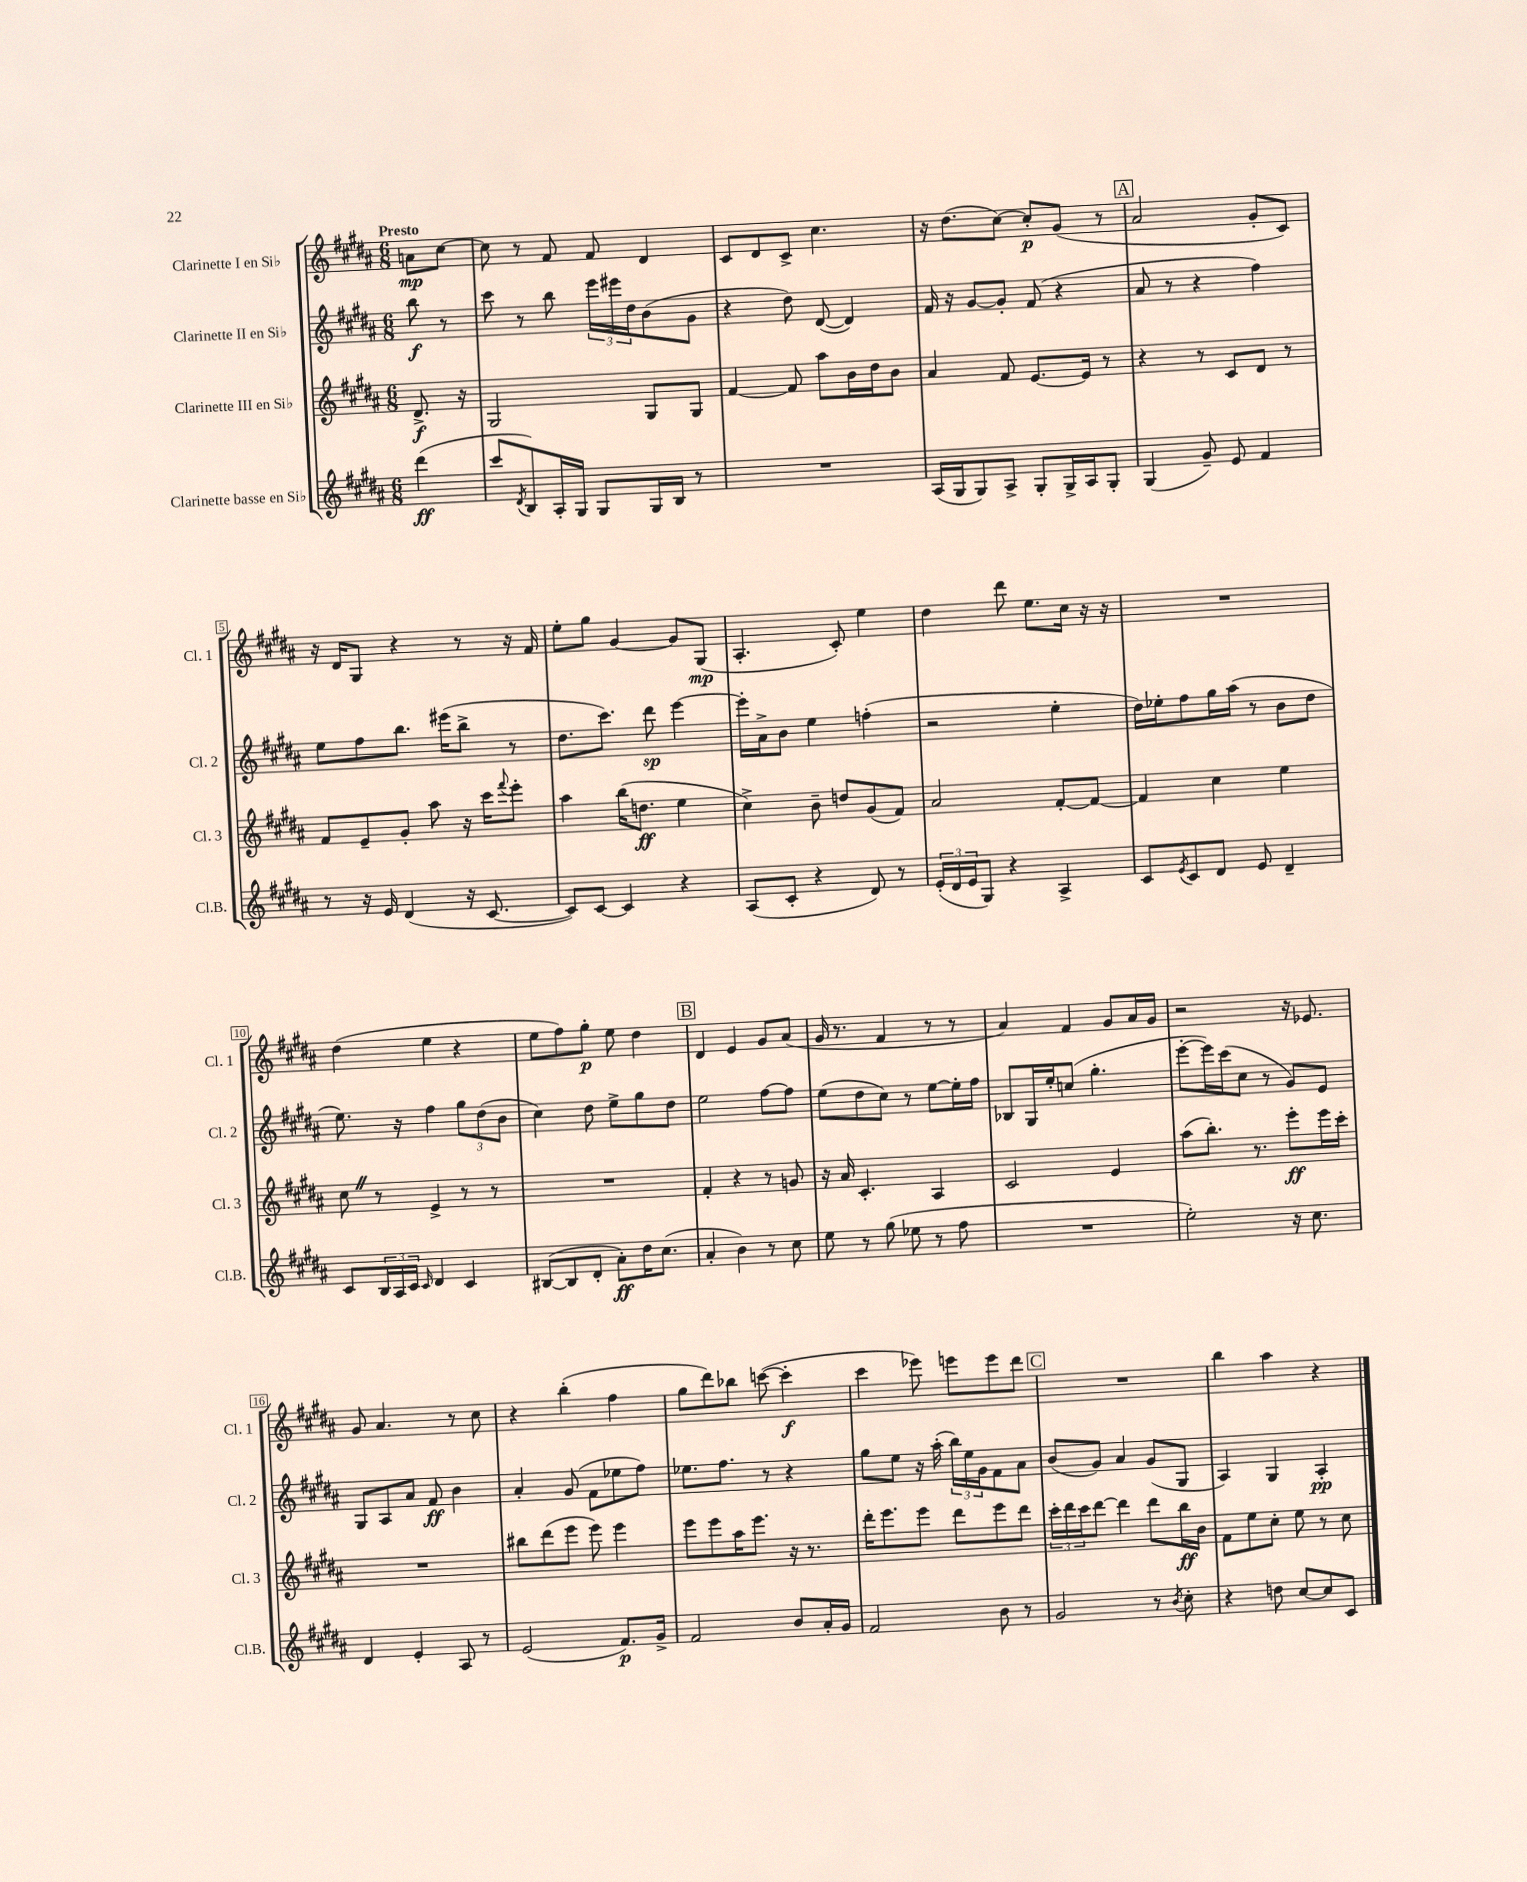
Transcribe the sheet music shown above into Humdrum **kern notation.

**kern	**kern	**kern	**kern
*staff4	*staff3	*staff2	*staff1
*clefG2	*clefG2	*clefG2	*clefG2
*k[f#c#g#d#a#]	*k[f#c#g#d#a#]	*k[f#c#g#d#a#]	*k[f#c#g#d#a#]
*M6/8	*M6/8	*M6/8	*M6/8
(4ddd#	8.d#^	8bb	8a
.	.	8r	[8cc#
.	16r	.	.
=	=	=	=
8ccc#	2G#	8ccc#	8cc#]
8qd#	.	.	.
8B)	.	8r	8r
16A#'	.	8bb	8f#
16G#	.	.	.
8G#	.	24eee	8f#
.	.	24eee#	.
.	.	24dd#	.
16G#	8G#	(8b	4d#
16B	.	.	.
8r	8G#	8g#	.
=	=	=	=
2.r	[4f#	4r	8c#
.	.	.	8d#
.	8f#]	8dd#)	8c#^
.	8aa#	([8d#	4.cc#
.	16b	4d#])	.
.	16dd#	.	.
.	8b	.	.
=	=	=	=
(16A#	4a#	16f#	16r
16G#	.	16r	(8.dd#
8G#)	.	[8g#	.
8A#^	8f#	8g#']	[8cc#)
8G#'	[8.e	(8f#	8cc#']
16G#^	.	4r	(8g#
16A#	16e]	.	.
8G#'	8r	.	8r
=	=	=	=
(4G#	4r	8a#	2a#
.	.	8r	.
8g#~)	8r	4r	.
8e	8c#	.	.
4f#	8d#	4ff#)	8g#'
.	8r	.	8c#)
=	=	=	=
8r	8f#	8ee	16r
.	.	.	16d#
16r	8e~	8ff#	8G#
16e	.	.	.
(4d#	8g#'	8.bb	4r
.	8aa#	.	.
.	.	(16eee#	.
16r	16r	8bb^	8r
[8.c#	16ccc#	.	.
.	8qqfff#	.	.
.	8eee'	8r	16r
.	.	.	16f#
=	=	=	=
8c#])	4aa#	8.dd#	8ee'
[8c#	.	.	8gg#
.	.	8.ccc#)	.
4c#]	(16bb	.	[4g#
.	8.dd	.	.
.	.	8ddd#	.
4r	4ee	[4eee	8g#]
.	.	.	(8G#
=	=	=	=
(8A#	4cc#^)	16eee']	4.A#'
.	.	16a#^	.
8c#'	.	8b	.
4r	8b~	4ee	.
.	8dd	.	8c#')
8d#)	(8g#	(4ff'	4ee
8r	8f#)	.	.
=	=	=	=
(24e'	2a#	2r	4dd#
24d#	.	.	.
24e	.	.	.
8G#)	.	.	.
4r	.	.	8ddd#
.	.	.	8.ee
4A#^	[8f#'	4ee'	.
.	.	.	16cc#
.	8f#_	.	16r
.	.	.	16r
=	=	=	=
8c#	4f#]	16dd#)	2.r
.	.	16ee-'	.
8qe	.	.	.
8c#	.	8ff#	.
8d#	4cc#	16gg#	.
.	.	(16aa#	.
8e	.	8r	.
4d#~	4ee	8b	.
.	.	8dd#	.
=	=	=	=
8c#	8cc#	8.ee)	(4dd#
24B	8r	.	.
24A#	.	.	.
.	.	16r	.
24c#	.	.	.
16qqc#	.	.	.
4d#	4e^	4ff#	4ee
4c#	8r	12gg#	4r
.	.	(12dd#	.
.	8r	.	.
.	.	12b	.
=	=	=	=
([8B#	2.r	4cc#)	8ee
8B#]	.	.	8ff#)
8d#'	.	8dd#	8gg#'
8a#')	.	8ee^	8ee
16dd#	.	8gg#	4dd#
(8.cc#	.	.	.
.	.	8dd#	.
=	=	=	=
4a#'	4f#'	2ee	4d#
4b)	4r	.	4e
8r	8r	[8ff#	8g#
8cc#	8g	8ff#]	(8a#
=	=	=	=
8ee	16r	(8ee	16g#
.	16a#	.	8.r
8r	4.c#'	8dd#	.
(8gg#	.	8cc#)	4f#
8ee-	.	8r	.
8r	4A#	[8ee	8r
8ff#	.	16ee']	8r
.	.	16ff#	.
=	=	=	=
2.r	2c#	8B-	4a#)
.	.	16G#	.
.	.	16ee'	.
.	.	(8cc	4f#
.	.	4.gg#'	.
.	4e	.	8g#
.	.	.	16a#
.	.	.	16g#
=	=	=	=
2ee')	(8aa#	[8eee'	2r
.	8.bb')	16eee])	.
.	.	(16ccc#	.
.	.	8cc#	.
.	8.r	.	.
.	.	8r	.
16r	8eee'	8g#)	16r
8.cc#	.	.	8.e-
.	16eee	8e	.
.	16ccc#'	.	.
=	=	=	=
4d#	2.r	8G#	8g#
.	.	8A#	4.a#
4e'	.	8a#	.
.	.	8f#	.
8A#	.	4b	8r
8r	.	.	8cc#
=	=	=	=
(2e	8bb#	4a#'	4r
.	(8ddd#	.	.
.	8eee	(8g#	(4bb'
.	8eee)	8f#	.
8.f#)	4eee	8ee-	4ff#
.	.	8ff#)	.
16g#^	.	.	.
=	=	=	=
2f#	8eee	8.ee-	8gg#
.	8eee	.	8ddd#)
.	.	8.ff#	.
.	16aa#	.	8bb-
.	8.eee	.	.
.	.	8r	([8ccc
8b	16r	4r	4ccc']
.	8.r	.	.
16a#'	.	.	.
16g#	.	.	.
=	=	=	=
2f#	16ddd#'	8gg#	4ccc#
.	8.eee	.	.
.	.	8ee	.
.	8eee	16r	8eee-)
.	.	(16aa#'	.
.	8ddd#	24bb)	8eee
.	.	24ee	.
.	.	24g#	.
8b	8eee	8f#	8eee
8r	8ddd#	8a#	8ddd#
=	=	=	=
2g#	24ccc#'	(8b	2.r
.	24ddd#	.	.
.	24ccc#	.	.
.	[8ddd#	8g#)	.
.	4ddd#]	4a#	.
8r	8ddd#	(8g#	.
8qb	.	.	.
8cc#'	16bb	8G#	.
.	16b	.	.
=	=	=	=
4r	8f#	4A#)	4bb
.	8ee	.	.
8dd	8cc#'	4G#	4aa#
[8cc#	8ee	.	.
8cc#]	8r	4A#'	4r
8c#	8cc#	.	.
==	==	==	==
*-	*-	*-	*-
